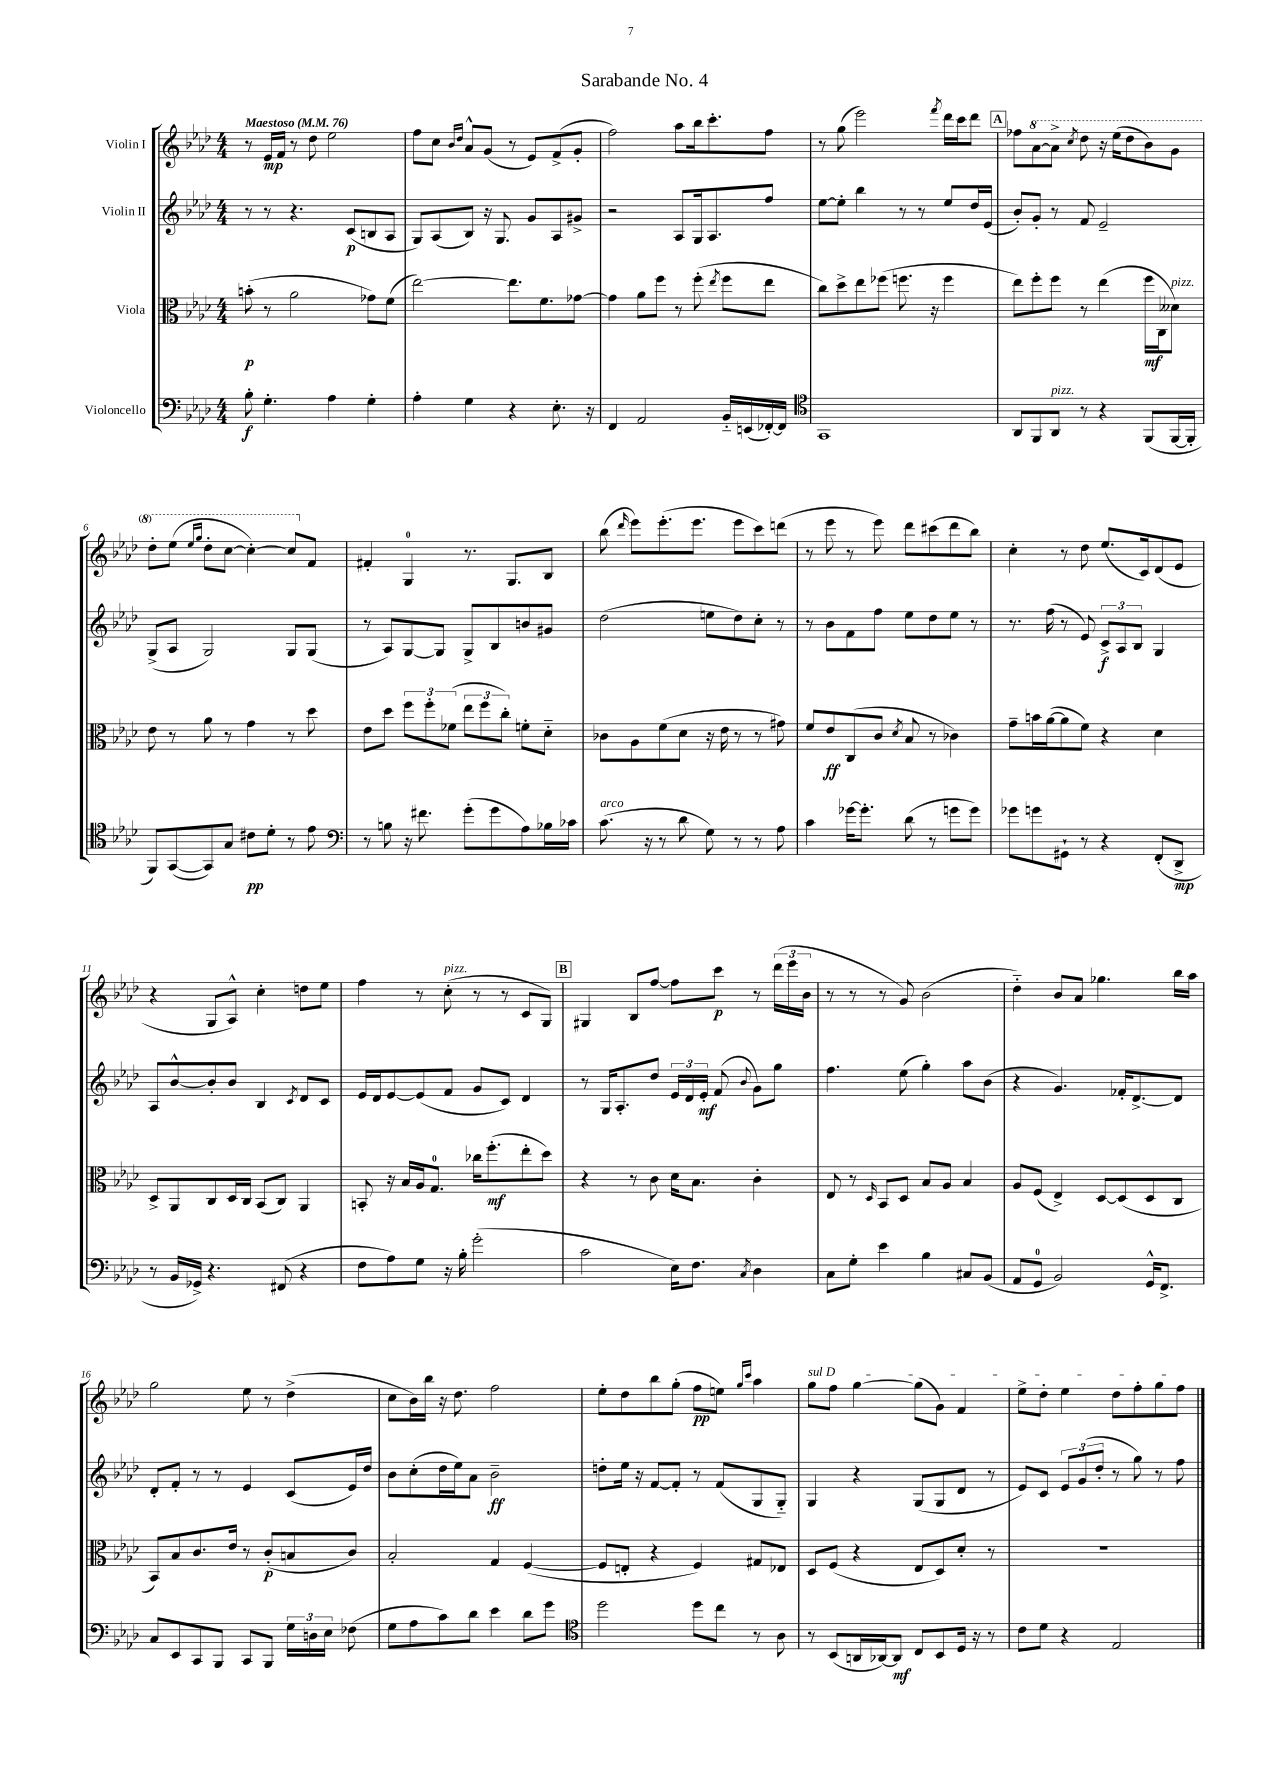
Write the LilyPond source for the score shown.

\header { title = "Sarabande No. 4" }
<<
\new StaffGroup <<
\new Staff = "s0" \with { instrumentName = "Violin I" } {
    \clef treble \key aes \major \numericTimeSignature \time 4/4 \tempo "Maestoso" 4 = 76
    \autoBeamOff r8 ees'16[\mp f'16] r8 des''8 ees''2 |
    f''8[ c''8] \grace { bes'16[ des''16] } aes'8[-^ g'8]( r8 ees'8[) f'8->( g'8]-. |
    f''2) aes''8[ bes''16 c'''8.-. f''8] |
    r8 g''8( ees'''2) \acciaccatura { f'''8 } des'''16[ c'''16 des'''8] |
    \mark \markup { \box "A" } fes''8[ \ottava #1 aes''8~ aes''8]-> \acciaccatura { c'''8 } des'''8 r16 ees'''16[( des'''8 bes''8) g''8] |
    des'''8[-. ees'''8]( \grace { ees'''16[ g'''16] } des'''8[-. c'''8]~ c'''4~-.) c'''8[ \ottava #0 f'8] |
    fis'4-. g4-0 r8. g8.[ bes8] |
    bes''8( \grace { des'''16 } ees'''8[) ees'''8.-.( ees'''8.] ees'''8[ c'''8) d'''8]( |
    r8 ees'''8 r8 ees'''8) des'''8[ cis'''8( des'''8 bes''8]) |
    c''4-. r8 des''8 ees''8.[( c'16) des'8( ees'8] |
    r4 g8[ aes8]-^) c''4-. d''8[ ees''8] |
    f''4 r8 c''8-.^\markup { \italic "pizz." }( r8 r8 c'8[ g8]) |
    \mark \markup { \box "B" } gis4 bes8[ f''8]~ f''8[ c'''8]\p r8 \tuplet 3/2 { des'''16[( ees'''16 bes'16] } |
    r8 r8 r8 g'8) bes'2( |
    des''4-_) bes'8[ aes'8] ges''4. bes''16[ aes''16] |
    g''2 ees''8 r8 des''4->( |
    c''8[ bes'16) bes''16] r16 des''8. f''2 |
    ees''8[-. des''8 bes''8 g''8]-.( f''8[\pp e''8]) \grace { g''16[ c'''16] } aes''4 |
    \once \override TextSpanner.bound-details.left.text = \markup { \italic "sul D" } g''8[\startTextSpan f''8] g''4~ g''8[( g'8]) f'4 |
    ees''8[-> des''8]-. ees''4 des''8[ f''8-. g''8 f''8]\stopTextSpan \bar "|." |
}
\new Staff = "s1" \with { instrumentName = "Violin II" } {
    \clef treble \key aes \major \numericTimeSignature \time 4/4
    \autoBeamOff r8 r8 r4. c'8[\p( b8 aes8] |
    g8[) aes8( bes8]) r16 g8. g'8[ aes8 gis'8]-> |
    r2 aes8[ g16 aes8. f''8] |
    ees''8[~ ees''8]-. bes''4 r8 r8 ees''8[ des''16 ees'16]( |
    \mark \markup { \box "A" } bes'8[-.) g'8]-. r8 f'8 ees'2-- |
    g8[->( aes8] g2) g8[ g8]( |
    r8 aes8[) g8~ g8] g8[-> bes8 b'8 gis'8] |
    des''2( e''8[ des''8) c''8]-. r8 |
    r8 bes'8[ f'8 f''8] ees''8[ des''8 ees''8] r8 |
    r8. f''16( r8 ees'8) \tuplet 3/2 { c'8[->\f aes8 bes8] } g4 |
    aes8[ bes'8~-^ bes'8-. bes'8] bes4 \acciaccatura { c'8 } des'8[ c'8] |
    ees'16[ des'16 ees'8~ ees'8( f'8] g'8[ c'8]) des'4 |
    \mark \markup { \box "B" } r8 g16[ aes8.-. des''8] \tuplet 3/2 { ees'16[ des'16 ees'16]-.\mf } f'8( \appoggiatura { bes'8 } g'8[) g''8] |
    f''4. ees''8( g''4-.) aes''8[ bes'8]( |
    r4 g'4.) fes'16[-. des'8.~-> des'8] |
    des'8[-. f'8]-. r8 r8 ees'4 c'8[( ees'16) des''16] |
    bes'8[ c''8-.( des''16 ees''16) aes'8] bes'2--\ff |
    d''8[-. ees''16] r16 f'8[~ f'8]-. r8 f'8[( g8 g8]-_) |
    g4 r4 g8[( g8 des'8] r8 |
    ees'8[) c'8] \tuplet 3/2 { ees'8[ g'8( des''8]-. } r8 g''8) r8 f''8 \bar "|." |
}
\new Staff = "s2" \with { instrumentName = "Viola" } {
    \clef alto \key aes \major \numericTimeSignature \time 4/4
    \autoBeamOff b'8-.\p( r8 aes'2 ges'8[) f'8]( |
    ees''2~) ees''8.[ f'8. ges'8]~ |
    ges'4 aes'8[ f''8] r8 f''8-.( \acciaccatura { ees''8 } f''8[ ees''8] |
    c''8[) des''8-> ees''8 fes''8]( f''8. r16 f''4 |
    \mark \markup { \box "A" } ees''8[) f''8-. f''8] r8 ees''4( f''16[\mf c16 deses'8]^\markup { \italic "pizz." }) |
    ees'8 r8 aes'8 r8 g'4 r8 des''8 |
    ees'8[ des''8] \tuplet 3/2 { f''8[ f''8-. fes'8]( } \tuplet 3/2 { ees''8[ f''8 c''8]-.) } f'8[-. des'8]-_ |
    ces'8[ aes8 f'8( des'8] r16 ees'16 r8 r8 gis'8) |
    f'8[ ees'8\ff c8( c'8] \acciaccatura { des'8 } bes8 r8 ces'4) |
    g'8[-- b'16 aes'16~( aes'8 f'8]) r4 des'4 |
    des8[-> aes,8 c8 des16 c16] bes,8[( c8]) aes,4 |
    b,8-. r16 bes16[ aes16 g8.]-0 ces''16[ f''8.-.\mf( ees''8-. des''8]) |
    \mark \markup { \box "B" } r4 r8 c'8 des'16[ bes8.] c'4-. |
    ees8 r8 \grace { des16 } bes,8[ des8] bes8[ aes8] bes4 |
    aes8[ f8]( ees4->) des8[~ des8( des8 c8] |
    bes,8[) bes8 c'8. ees'16] r8 c'8[-.\p( b8 c'8]) |
    bes2-. g4 f4~( |
    f8[ e8]-. r4 f4) gis8[ ees8] |
    des8[ f8]( r4 ees8[ des8) des'8]-. r8 |
    R1 \bar "|." |
}
\new Staff = "s3" \with { instrumentName = "Violoncello" } {
    \clef bass \key aes \major \numericTimeSignature \time 4/4
    \autoBeamOff bes8-.\f g4.-. aes4 g4-. |
    aes4-. g4 r4 ees8.-. r16 |
    f,4 aes,2 bes,16[-_ e,16( fes,16~-.) fes,16] |
    \clef tenor g,1 |
    \mark \markup { \box "A" } aes,8[ f,8 aes,8]^\markup { \italic "pizz." } r8 r4 f,8[( f,16~ f,16]-. |
    f,8[) g,8~( g,8) g8] cis'8[\pp des'8]-. r8 ees'8 |
    \clef bass r8 b8 r16 fis'8. g'8[-.( g'8 aes8) bes16 ces'16] |
    c'8.^\markup { \italic "arco" }( r16 r8 des'8 g8) r8 r8 aes8 |
    c'4 ges'16[~ ges'8.]-. des'8( r8 g'8[ g'8]) |
    ges'8[ g'8 gis,8]-! r8 r4 f,8[-.( des,8]->\mp |
    r8 bes,16[ ges,16]->) r4. fis,8( r4 |
    f8[ aes8) g8] r16 bes16-. g'2-.( |
    \mark \markup { \box "B" } c'2 ees16[) f8.] \acciaccatura { c8 } des4 |
    c8[ g8]-. ees'4 bes4 cis8[ bes,8]( |
    aes,8[ g,8]-0 bes,2) g,16[-^ f,8.]-> |
    c8[ ees,8 c,8 bes,,8] c,8[ bes,,8] \tuplet 3/2 { g16[ d16 ees16] } fes8( |
    g8[ aes8 c'8) des'8] ees'4 des'8[ g'8] |
    \clef tenor des''2 des''8[ c''8] r8 aes8 |
    r8 bes,8[( a,16 aes,16~) aes,8]\mf c8[ bes,8 des16] r16 r8 |
    c'8[ des'8] r4 ees2 \bar "|." |
}
>>
>>
